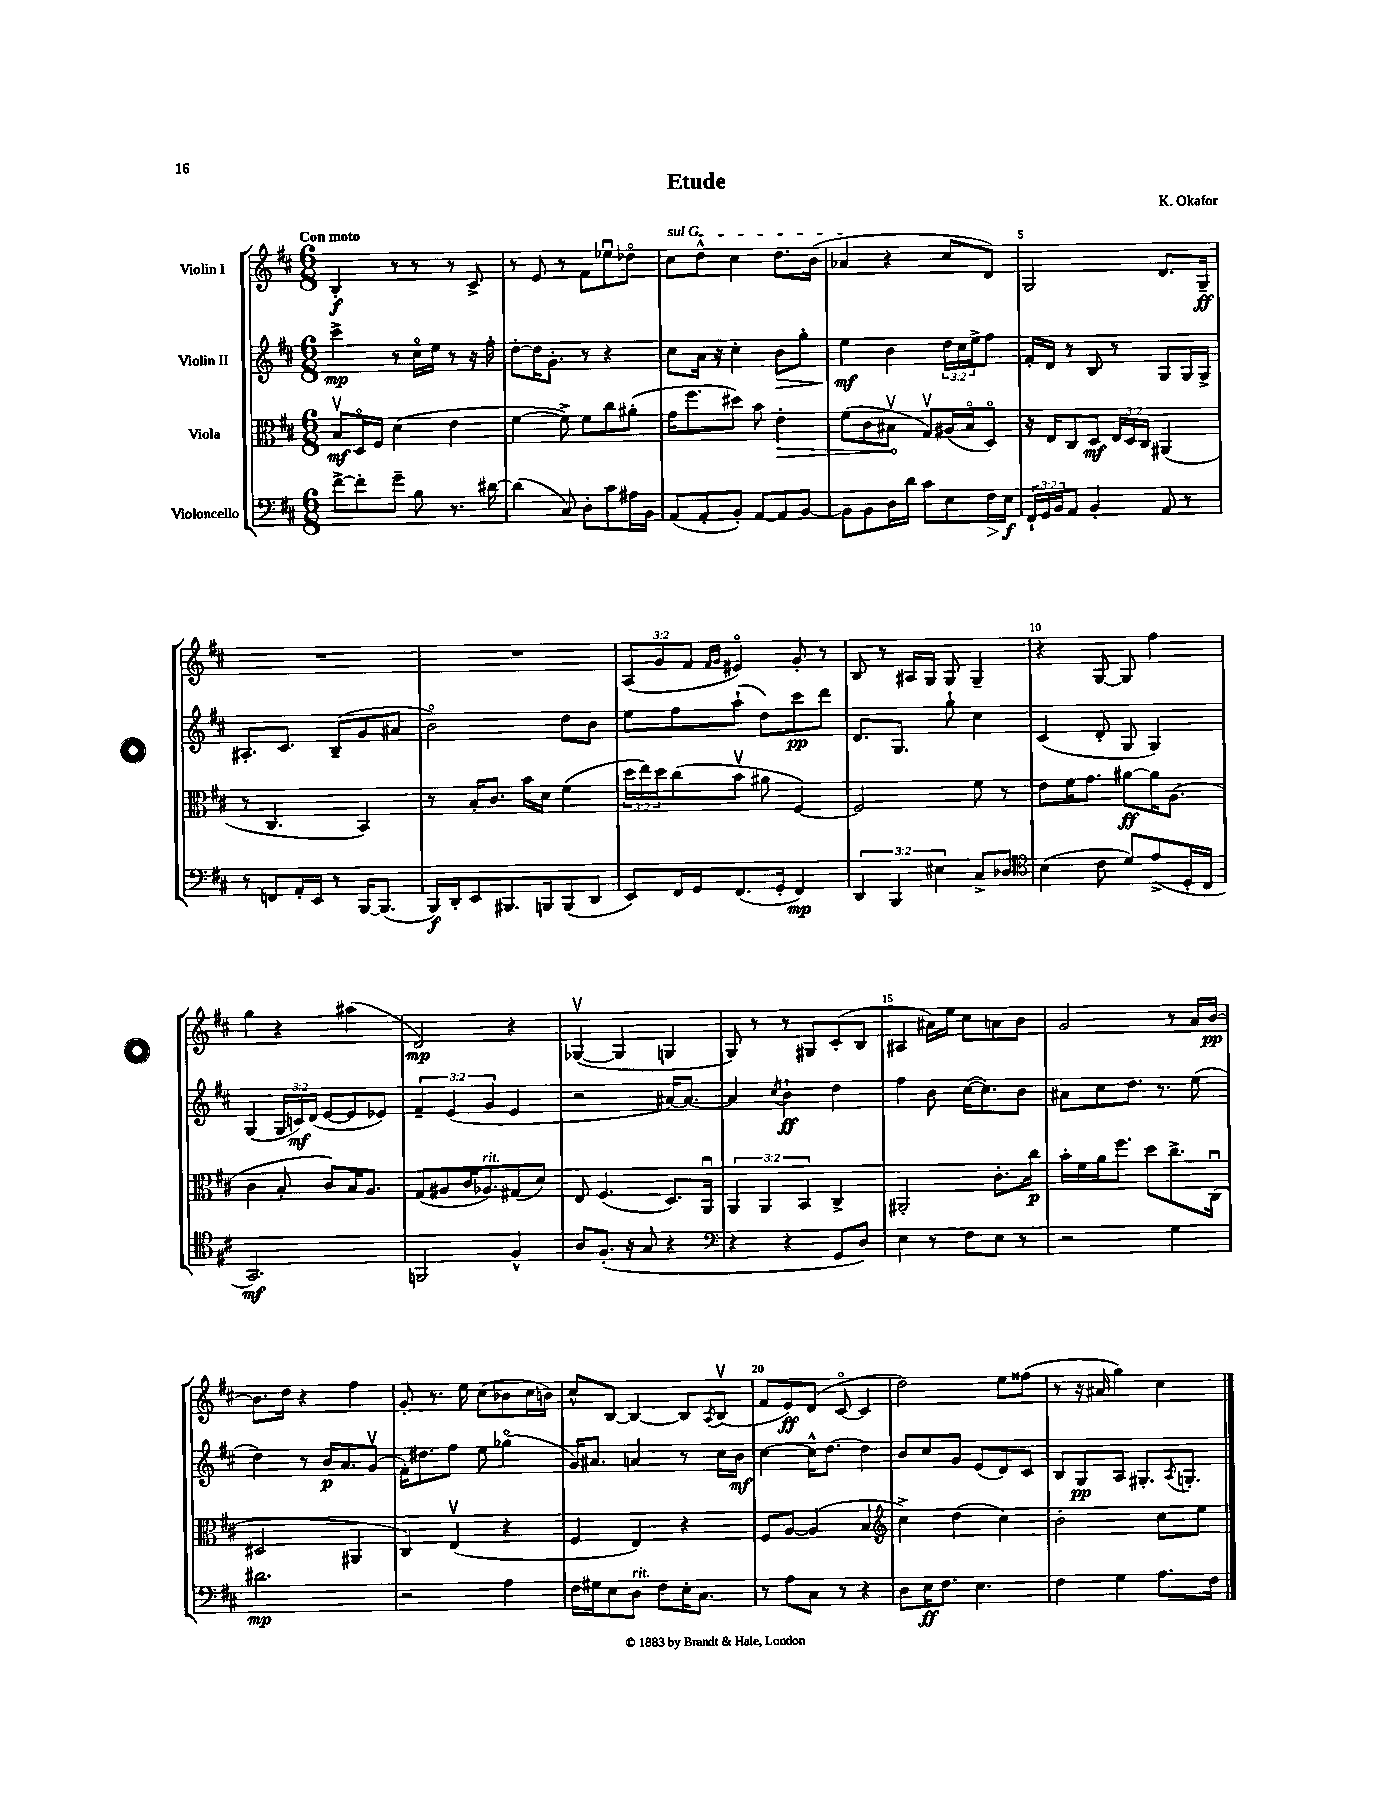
\header { title = "Etude" composer = "K. Okafor" }
<<
\new StaffGroup <<
\new Staff = "s0" \with { instrumentName = "Violin I" } {
    \clef treble \key d \major \numericTimeSignature \time 6/8 \override Staff.TupletNumber.text = #tuplet-number::calc-fraction-text \tempo "Con moto"
    b4-.\f r8 r8 r8 cis'8-> |
    r8 e'8 r8 fis'8 ees''8\downbow des''8\flageolet |
    \once \override TextSpanner.bound-details.left.text = \markup { \italic "sul G" } cis''8\startTextSpan d''8-^ cis''4 d''8. b'16( |
    aes'4\stopTextSpan r4 cis''8 d'8) |
    g2 d'8. g16--\ff |
    R2. |
    R2. |
    \tuplet 3/2 { a8( g'8 fis'8 } \grace { fis'16 g'16 } eis'4\flageolet) g'8-. r8 |
    b8 r8 ais16 g16 g8 g4-- |
    r4 g8~ g8 fis''4 |
    g''4 r4 ais''4( |
    d'2\mp) r4 |
    ges4~\upbow( ges4 g4 |
    g8) r8 r8 gis8 cis'8-.( b8 |
    ais4 ais'16) e''16 cis''8 a'8 b'8 |
    g'2 r8 a'16 b'16~\pp |
    b'8. d''16 r4 fis''4 |
    g'8-. r8. e''16 cis''8( bes'8 cis''16 b'16) |
    cis''8-^ b8~ b4~ b8 \acciaccatura { a8 } b8\upbow( |
    fis'8 e'8\ff) d'8( cis'8~\flageolet cis'4 |
    d''2) e''8 fisis''8( |
    r8 r16 ais'16 g''4) cis''4 \bar "|." |
}
\new Staff = "s1" \with { instrumentName = "Violin II" } {
    \clef treble \key d \major \numericTimeSignature \time 6/8 \override Staff.TupletNumber.text = #tuplet-number::calc-fraction-text
    cis'''4->\mp r8 cis''16\flageolet e''16 r8 r16 fis''16-. |
    d''8~-. d''16 g'8.-. r8 r4 |
    cis''8 a'16 r16 cis''4-. b'8\> g''8-. |
    e''4\mf\! b'4 \tuplet 3/2 { d''16 cis''16 e''16-> } fis''8 |
    fis'16-. d'16 r8 b8 r8 g8 g16 g16-> |
    ais8.-. cis'8. b8--( g'8 ais'8 |
    b'2\flageolet) d''8 b'8 |
    e''8 fis''8 a''8-!( d''8) cis'''8\pp d'''8 |
    d'8. g8. g''8-! cis''4 |
    cis'4( d'8-. g8 g4) |
    g4( \tuplet 3/2 { g16 c'16\mf) d'16( } e'8~ e'8 ees'8) |
    \tuplet 3/2 { fis'4-- e'4( g'4 } e'4 |
    r2 ais'16~) ais'8.~ |
    ais'4 \acciaccatura { cis''8 } b'4-!\ff d''4 |
    fis''4 b'8 cis''16~( cis''8.) b'8 |
    ais'8 cis''8 d''8. r8. e''8( |
    d''4) r8 b'16\p a'8. g'8\upbow( |
    fis'16-.) dis''8. fis''8 e''8 ges''4\flageolet( |
    g'16) ais'8. a'4 r8 cis''16 b'16\mf |
    cis''4~ cis''16-^ d''8.~ d''4 |
    b'8 cis''8 g'8 e'8( d'8) cis'8 |
    b8 g8\pp a8 gis8.-. \acciaccatura { a8 } g8.-. \bar "|." |
}
\new Staff = "s2" \with { instrumentName = "Viola" } {
    \clef alto \key d \major \numericTimeSignature \time 6/8 \override Staff.TupletNumber.text = #tuplet-number::calc-fraction-text
    b8\upbow\mf d16\flageolet fis16 d'4( e'4 |
    fis'4~ fis'8->) fis'8 cis''8 ais'8-.( |
    g'16 fis''8. dis''8) b'8 \once \override Hairpin.circled-tip = ##t e'4-.\> |
    fis'8( cis'8 bis8\upbow\! g8\upbow) ais16( bis16\flageolet d8\flageolet) |
    r16 e16 cis8 d8\mf \tuplet 3/2 { e16 d16 cis16 } ais,4( |
    r8 cis4. b,4) |
    r8 b16-. cis'8. b'16 d'16 fis'4( |
    \tuplet 3/2 { d''16 e''16) d''16 } cis''8( b'8\upbow ais'8 fis4~) |
    fis2 fis'8 r8 |
    e'8 fis'16 g'8. ais'8~\ff ais'16 a8.( |
    cis'4 b8-. cis'8) b16 a8. |
    g8( ais8 cis'16 aes8.^\markup { \italic "rit." }) gis8( d'8) |
    e8 fis4.( d8.) a,16\downbow |
    \tuplet 3/2 { a,4 a,4 b,4 } cis4-> |
    ais,2-. cis'8.-. cis''16\p |
    b'16-. fis'16 a'16 fis''8. d''8 cis''8.-> cis16\downbow( |
    dis2 ais,4 |
    cis4) e4\upbow( r4 |
    fis4 e4) r4 |
    fis8 a8~ a4( b4 |
    \clef treble cis''4->) d''4( cis''4) |
    b'2-. cis''8 e''8 \bar "|." |
}
\new Staff = "s3" \with { instrumentName = "Violoncello" } {
    \clef bass \key d \major \numericTimeSignature \time 6/8 \override Staff.TupletNumber.text = #tuplet-number::calc-fraction-text
    fis'8~-> fis'8-. g'8-- b8 r8. dis'16~ |
    dis'4( cis8) d8-. cis'8 ais16 b,16 |
    a,8( a,8-. b,8-.) a,8~ a,8 b,8~ |
    b,8 b,8 d16 d'16 cis'8 e8 fis16\> e16\f\! |
    \tuplet 3/2 { fis,16-! g,16 b,16 } a,8 b,4-. a,8 r8 |
    r8 f,8 a,16-. e,16 r8 b,,16~ b,,8.( |
    b,,16\f) d,16-. e,8 bis,,8. b,,16 b,,8( d,8 |
    e,8) fis,16 g,16 fis,8.( g,16-. fis,4\mp) |
    \tuplet 3/2 { d,4 b,,4 eis4 } cis8-> des8 |
    \clef tenor b4( cis'8 d'8) e'8->( d16-. cis16 |
    g,2.\mf) |
    f,2 fis4-^ |
    a8 fis8.-.( r16 g8 r4 |
    \clef bass r4 r4 g,8 d8) |
    e4 r8 fis8 e8 r8 |
    r2 g4 |
    dis'2.\mp |
    r2 a4 |
    fis16 gis16 e8 d8^\markup { \italic "rit." } fis8 e16-. cis8. |
    r8 a8 cis8 r8 r4 |
    d8 e16\ff fis8. e4. |
    fis4 g4 a8. fis16 \bar "|." |
}
>>
>>
\layout { \context { \Score \override BarNumber.break-visibility = ##(#f #t #t) barNumberVisibility = #(every-nth-bar-number-visible 5) } }
